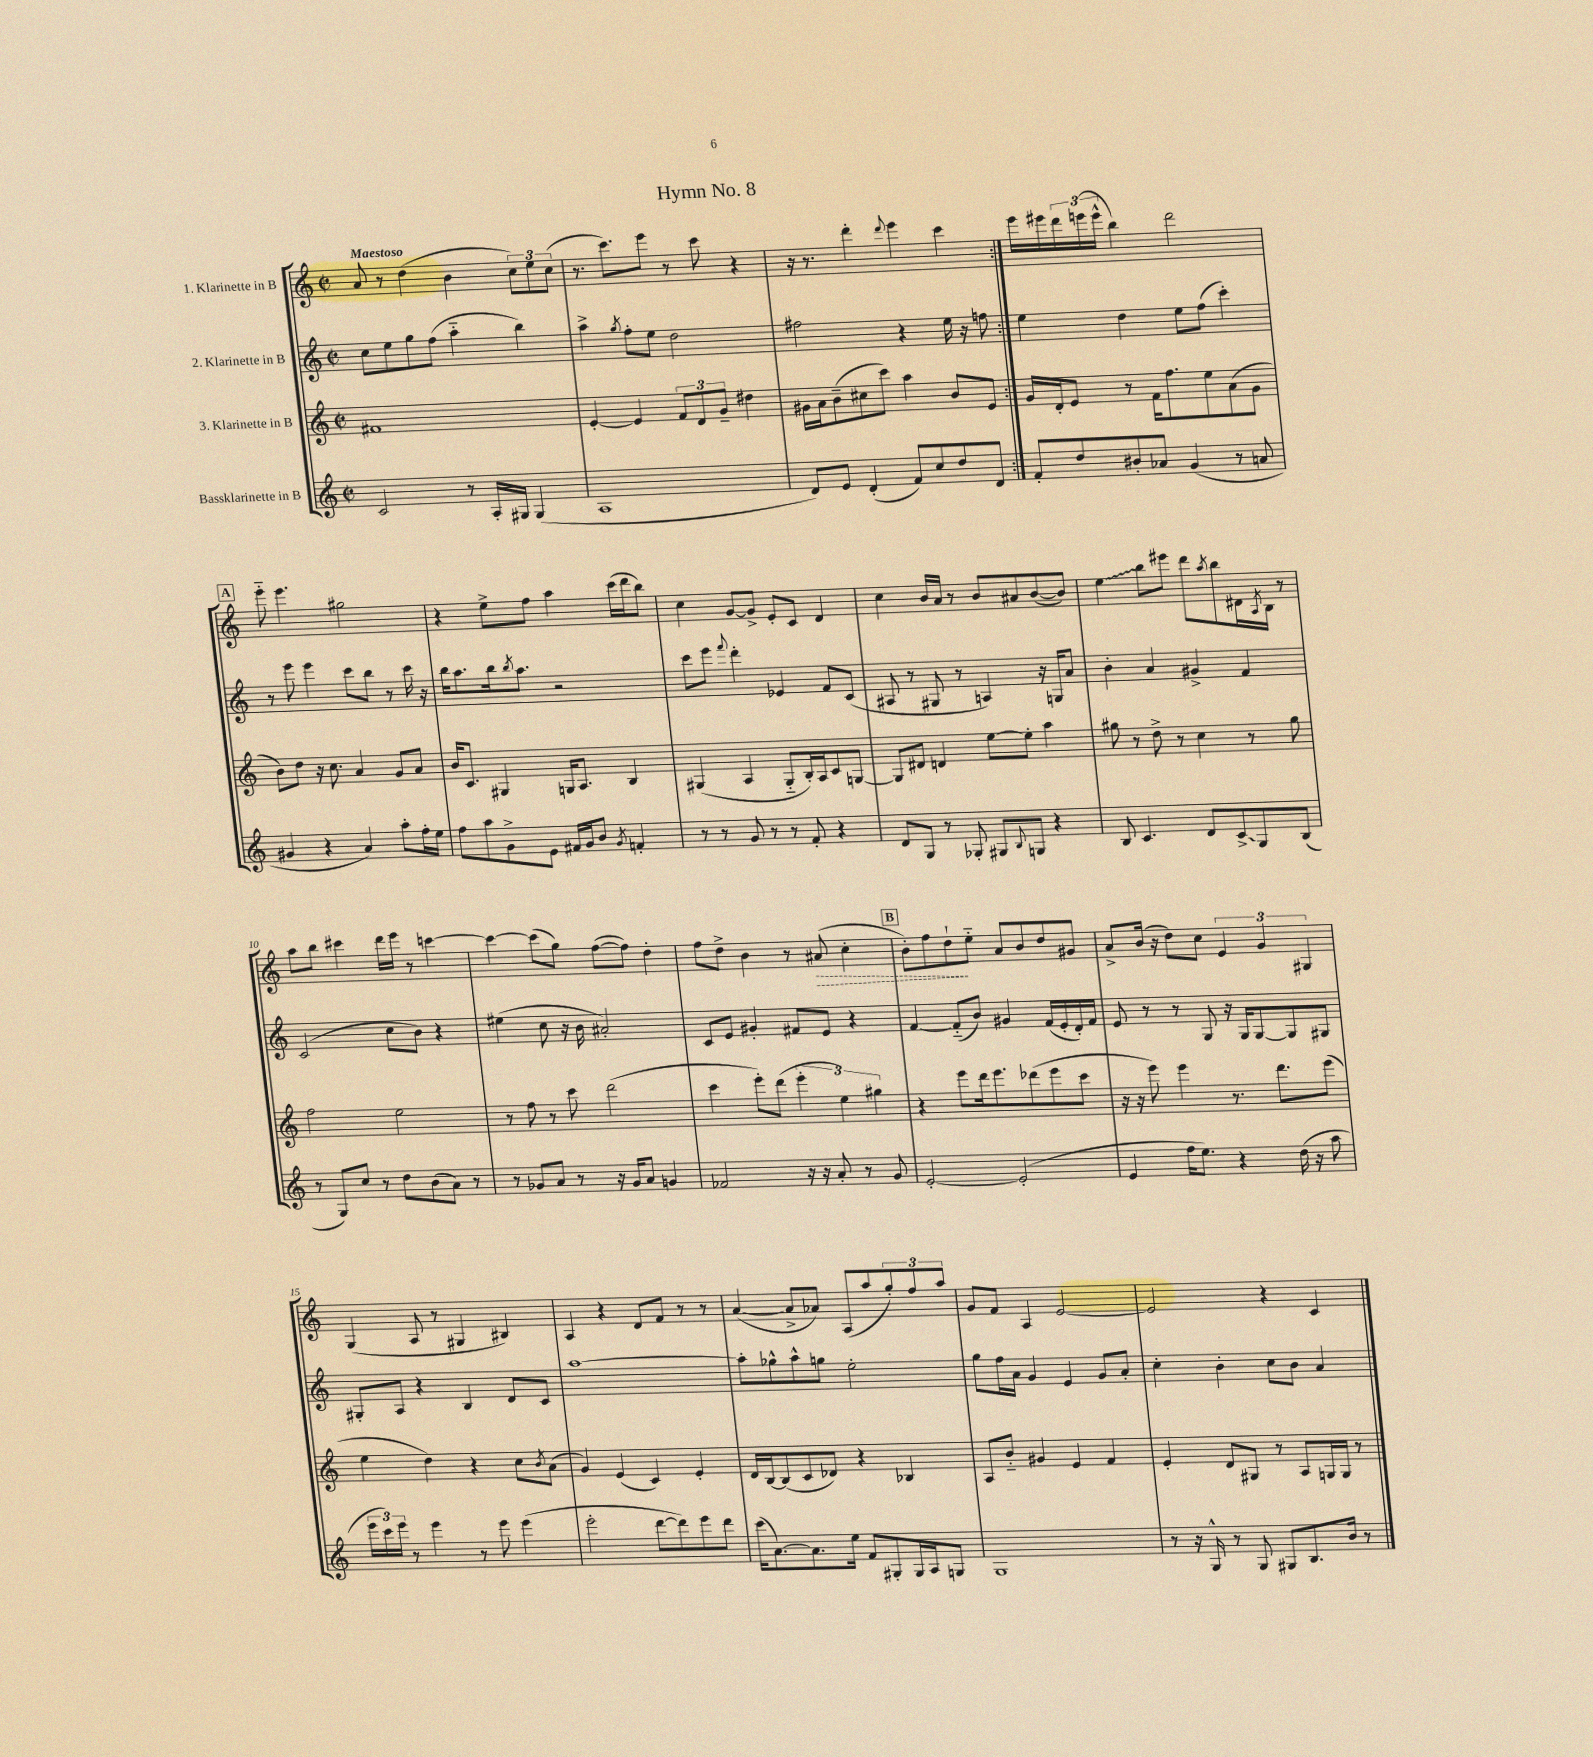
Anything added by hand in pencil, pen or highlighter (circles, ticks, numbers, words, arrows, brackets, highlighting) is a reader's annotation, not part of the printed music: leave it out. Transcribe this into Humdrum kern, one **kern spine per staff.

**kern	**kern	**kern	**kern
*staff4	*staff3	*staff2	*staff1
*clefG2	*clefG2	*clefG2	*clefG2
*k[]	*k[]	*k[]	*k[]
*M2/2	*M2/2	*M2/2	*M2/2
*met(c|)	*met(c|)	*met(c|)	*met(c|)
2c	1f#	8cc	8a
.	.	8ee	8r
.	.	8gg	(4dd
.	.	(8ff	.
8r	.	4aa'~	4b
16A'	.	.	.
16G#	.	.	.
(4G#	.	4bb)	12cc)
.	.	.	12ee
.	.	.	(12cc
=	=	=	=
1A	[4e'	4aa^	8.r
.	.	.	8.ccc)
.	.	8qgg	.
.	4e]	8ff'	.
.	.	8ee	8eee
.	12f	2dd	8r
.	12d	.	.
.	.	.	8ccc
.	12g~	.	.
.	4dd#	.	4r
=	=	=	=
8d)	16g#	2ff#	16r
.	16a	.	8.r
8e	(8b~	.	.
(4d'	8cc#	.	4ddd'
.	8ccc)	.	.
.	.	.	8qqddd
8f)	4aa	4r	4eee
8cc	.	.	.
8dd	8b	16ee	4ccc
.	.	16r	.
8d	8e	8ff	.
=:|!	=:|!	=:|!	=:|!
8f'	16g	4ee	16eee
.	16d'	.	16eee#
8dd	8e	.	24ddd
.	.	.	(24eee
.	.	.	24eee^^
8b#'	8r	4dd	4bb)
8a-	16f	.	.
.	8.ff	.	.
(4g	.	8ee	2ddd
.	8ee	(8ff	.
8r	(8a	4ccc')	.
8a	8g	.	.
=	=	=	=
4g#	8b)	8r	8eee'~
.	8dd	8eee	4.eee
4r	16r	4eee	.
.	8.cc	.	.
4a)	4a	8ccc	2gg#
.	.	8bb	.
8aa'	8g	8r	.
16ff'	8a	16ccc	.
16ee	.	16r	.
=	=	=	=
8ff	16b	16bb	4r
.	8.c	8.aa	.
8aa	.	.	.
8g^	4G#	16bb	8ee^
.	.	8qbb	.
.	.	8.aa	.
8e	.	.	8ff
16f#	16G	2r	4aa
16g	8.A	.	.
8b	.	.	.
8qg	.	.	.
4f'	4B	.	(16ccc
.	.	.	16ddd
.	.	.	8bb)
=	=	=	=
8r	(4G#	8ccc	4cc
8r	.	8eee	.
.	.	8qqfff	.
8g	4A	4ddd'	[8g
8r	.	.	8g^]
8r	8G#'~	4e-	8e'
8f'	16B')	.	8c
.	16A	.	.
4r	8c	8f	4d
.	[8G	(8c	.
=	=	=	=
8d	8G]	8A#	4cc
8G	8d#	8r	.
8r	4d	8G#	16b
.	.	.	16a
8G-'	.	8r	8r
8G#	[8ee	4A)	8b
8qqB	.	.	.
8G	8ee']	.	8a#
4r	4aa	16r	([8b
.	.	16G	.
.	.	8a	8b])
=	=	=	=
8B	8gg#	4b'	4ee
4.c	8r	.	.
.	8dd^	4a	8bb
.	8r	.	8eee#
8d	4cc	4g#^	8ddd
.	.	.	8qaa
8c^	.	.	8bb
8G	8r	4f	16d#
.	.	.	8qA
.	.	.	16B
(8B	8gg#	.	8r
=	=	=	=
8r	2ff	(2c	8aa
8G)	.	.	8bb
8cc	.	.	4ccc#
8r	.	.	.
8dd	2ee	8cc	16ddd
.	.	.	16eee
(8b	.	8b)	8r
8a)	.	4r	[4ccc
8r	.	.	.
=	=	=	=
8r	8r	(4ee#	4ccc_
8g-	8ff	.	.
8a	8r	8cc	(8ccc]
8r	8ccc	16r	8gg)
.	.	16b	.
16r	(2ddd	2a#')	([8ff
16g-	.	.	.
8a	.	.	8ff])
4g	.	.	4dd'
=	=	=	=
2f-	4ccc	8c	8ff
.	.	8e	8dd^
.	8eee')	4g#'	4b
.	(8ddd	.	.
16r	6eee'	8f#	8r
16r	.	.	.
8a'	.	8e	(8a#
.	6ee)	.	.
8r	.	4r	4cc'
.	6gg#	.	.
8g	.	.	.
=	=	=	=
[2e'	4r	[4f	8b')
.	.	.	8ff
.	8eee	(8f'~]	8dd`
.	16ddd	8b)	8ee'~
.	8.eee	.	.
(2e']	.	4g#	8a
.	(8ddd-	.	8b
.	8eee	(16f	8dd
.	.	16e'	.
.	8ccc	16d')	8g#
.	.	16f	.
=	=	=	=
4e	16r	8e	8a^
.	16r	.	.
.	8eee)	8r	(16b
.	.	.	16r
16ff	4eee	8r	8dd)
8.ee)	.	.	.
.	.	8G	8cc
4r	8.r	16r	6e
.	.	16G	.
.	.	[8G	.
.	.	.	6g
.	8.ddd	.	.
(16dd	.	8G]	.
16r	.	.	.
.	.	.	6G#
8aa	(8eee	8G#	.
=	=	=	=
24eee	4ee	8G#'	(4G
24ccc)	.	.	.
24eee	.	.	.
8r	.	8A	.
4eee	4dd)	4r	8A
.	.	.	8r
8r	4r	4B	4G#
8eee	.	.	.
(4eee	8cc	8d	4B#)
.	8qb	.	.
.	(8a	8c	.
=	=	=	=
2eee'	4g)	[1aa	4A
.	(4e	.	4r
[8ddd	4c)	.	8d
8ddd])	.	.	8f
8eee	4e'	.	8r
8ddd	.	.	8r
=	=	=	=
(16ccc	16d	8aa']	([4a
[8.a)	[16B	.	.
.	(8B]	8gg-^^	.
8.a]	8c	8aa^^	8a^]
.	8d-)	8gg	8a-)
16ee	.	.	.
8f	4r	2ee'	(8A
8G#'	.	.	8aa
16G#	4B-	.	12gg')
16A	.	.	.
.	.	.	12ff
8G	.	.	.
.	.	.	12aa
=	=	=	=
1G	8A	8gg	8g
.	8b'~	16ff	8f
.	.	16a	.
.	4g#	4g	4A
.	4e	4e	[2e
.	4f	8g	.
.	.	8a'	.
=	=	=	=
8r	4e'	4cc'	2e]
16r	.	.	.
16G^^	.	.	.
8r	8d	4b'	.
8G	8G#	.	.
8G#	8r	8cc	4r
8.B	8A	8b	.
.	16G	4a	4c
16b	16G	.	.
8r	8r	.	.
==	==	==	==
*-	*-	*-	*-
